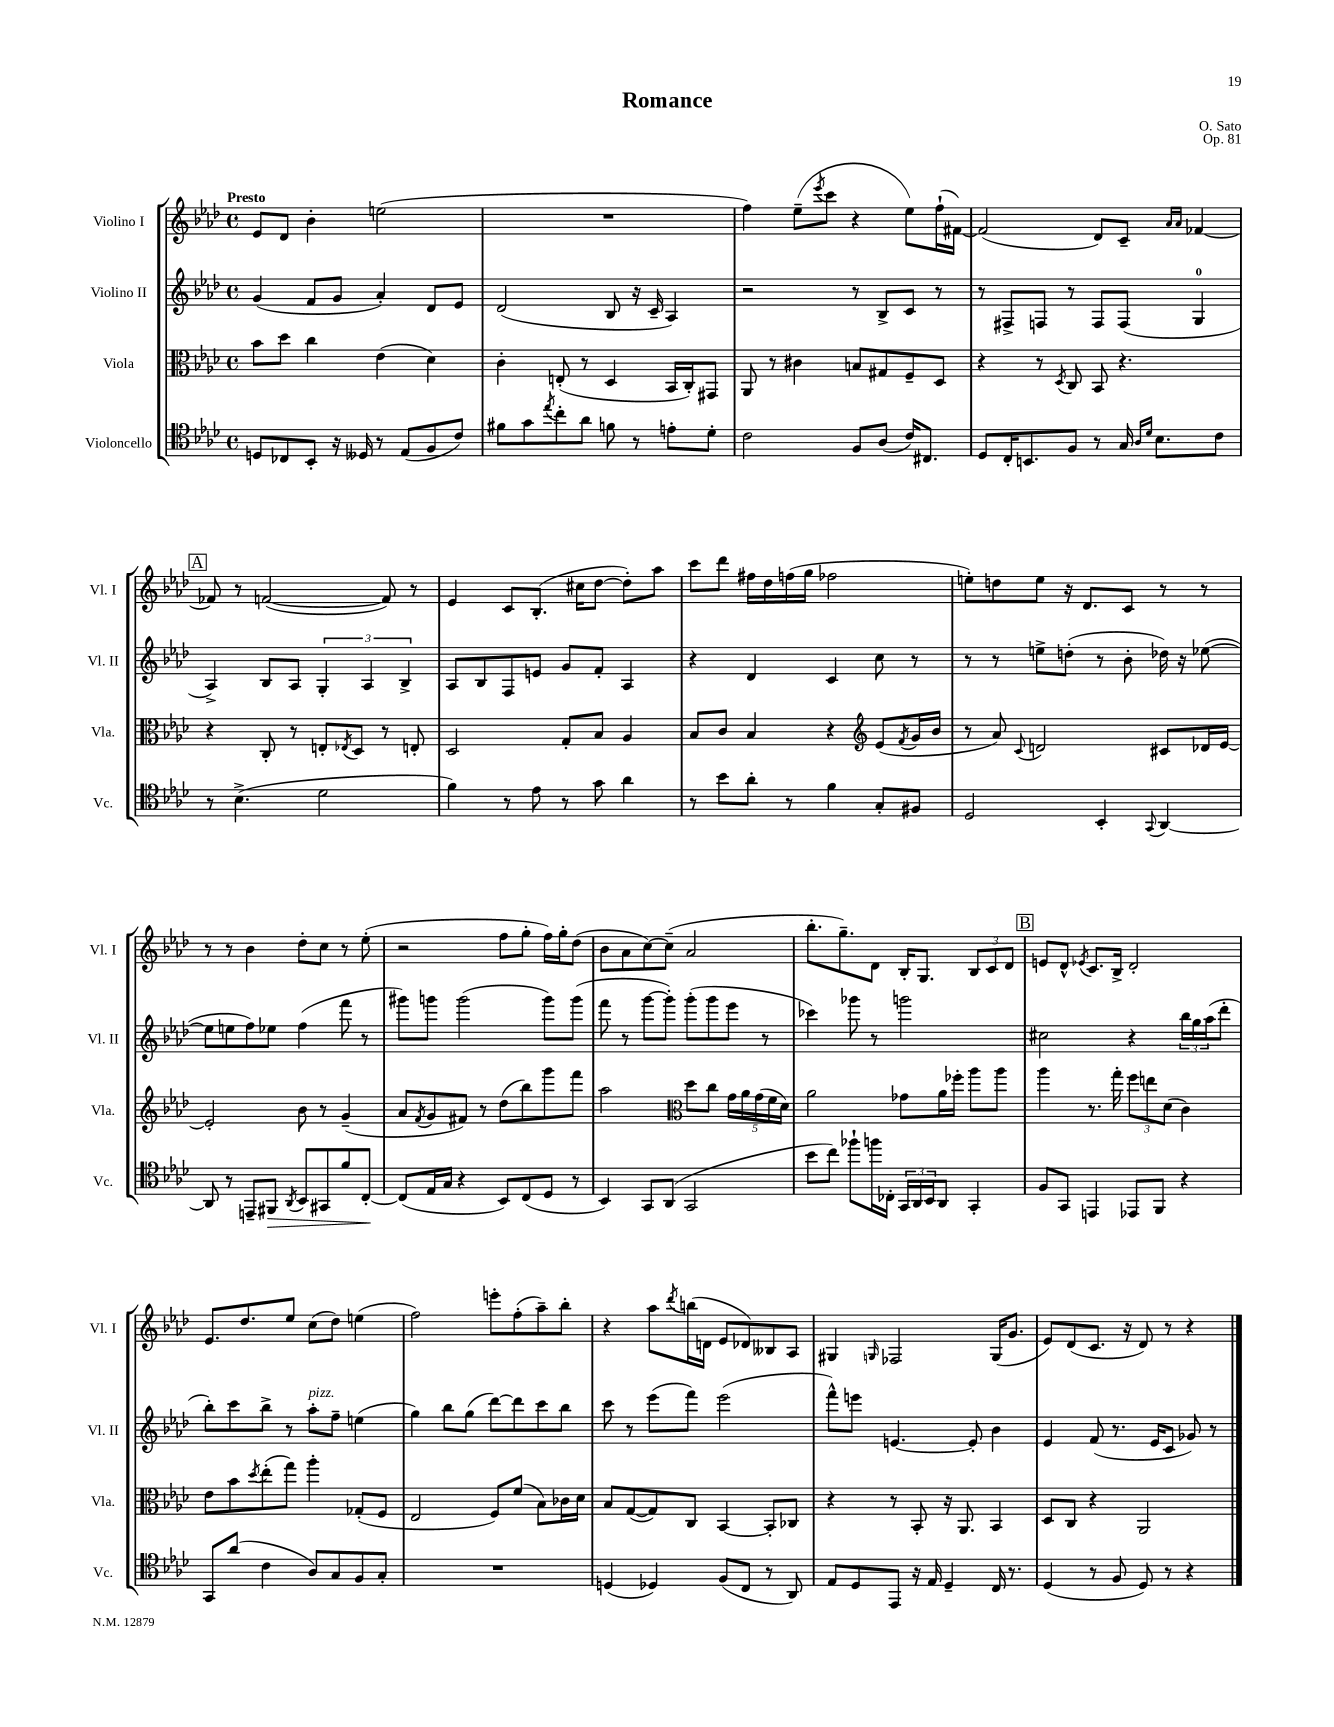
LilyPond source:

\header { title = "Romance" composer = "O. Sato" opus = "Op. 81" }
<<
\new StaffGroup <<
\new Staff = "s0" \with { instrumentName = "Violino I" shortInstrumentName = "Vl. I" } {
    \clef treble \key aes \major \defaultTimeSignature \time 4/4 \tempo "Presto"
    ees'8 des'8 bes'4-. e''2( |
    R1 |
    f''4) ees''8--( \acciaccatura { ees'''8 } c'''8 r4 ees''8) f''16-!( fis'16~) |
    fis'2( des'8) c'8-- \grace { aes'16 aes'16 } fes'4~ |
    \mark \markup { \box "A" } fes'8 r8 f'2~( f'8) r8 |
    ees'4 c'8 bes8.-.( cis''16 des''8~ des''8-.) aes''8 |
    c'''8 des'''8 fis''16 des''16 f''16( g''16 fes''2 |
    e''8-.) d''8 e''8 r16 des'8. c'8 r8 r8 |
    r8 r8 bes'4 des''8-. c''8 r8 ees''8-.( |
    r2 f''8 g''8-. f''16) g''16-. des''8( |
    bes'8 aes'8 c''8~) c''8--( aes'2 |
    bes''8.-. g''8.--) des'8 bes16-. g8. \tuplet 3/2 { bes8 c'8 des'8 } |
    \mark \markup { \box "B" } e'8 des'8-^ \acciaccatura { ees'8 } c'8. bes16-> des'2-. |
    ees'8. des''8. ees''8 c''8( des''8) e''4( |
    f''2) e'''8-. f''8-.( aes''8--) bes''8-. |
    r4 aes''8 \acciaccatura { des'''8 } b''16( d'16 ees'8 des'8) beses8 aes8 |
    gis4 \grace { g16 } fes2 g16( g'8. |
    ees'8) des'8( c'8. r16 des'8) r8 r4 \bar "|." |
}
\new Staff = "s1" \with { instrumentName = "Violino II" shortInstrumentName = "Vl. II" } {
    \clef treble \key aes \major \defaultTimeSignature \time 4/4
    g'4( f'8 g'8 aes'4-.) des'8 ees'8 |
    des'2( bes8 r16 c'16-- aes4) |
    r2 r8 bes8-> c'8 r8 |
    r8 fis8-> f8 r8 f8 f8( g4-0 |
    \mark \markup { \box "A" } aes4->) bes8 aes8 \tuplet 3/2 { g4-. aes4 bes4-> } |
    aes8 bes8 f8 e'8 g'8 f'8-. aes4 |
    r4 des'4 c'4 c''8 r8 |
    r8 r8 e''8-> d''8-.( r8 bes'8-. des''16) r16 ees''8~( |
    ees''8 e''8 f''8) ees''8 f''4( f'''8 r8 |
    gis'''8) g'''8 g'''2( g'''8) g'''8( |
    f'''8 r8 g'''8~ g'''8-.) g'''8-.( g'''8 ees'''8 r8 |
    ces'''4) ges'''8 r8 g'''2 |
    \mark \markup { \box "B" } cis''2 r4 \tuplet 3/2 { bes''16 g''16 aes''16( } des'''8-. |
    bes''8-.) c'''8 bes''8-> r8 aes''8-.^\markup { \italic "pizz." } f''8-- e''4( |
    g''4) bes''8 g''8( des'''8~) des'''8 c'''8 bes''8 |
    c'''8 r8 ees'''8( f'''8) ees'''2( |
    f'''8-^) e'''8 e'4.~ e'8-. bes'4 |
    ees'4 f'8( r8. ees'16 c'8 ges'8) r8 \bar "|." |
}
\new Staff = "s2" \with { instrumentName = "Viola" shortInstrumentName = "Vla." } {
    \clef alto \key aes \major \defaultTimeSignature \time 4/4
    bes'8 des''8 c''4 ees'4( des'4) |
    c'4-. e8-.( r8 des4 bes,16 c16-.) gis,8 |
    aes,8 r8 cis'4 b8 gis8 f8-- des8 |
    r4 r8 \acciaccatura { des8 } c8 bes,8 r4. |
    \mark \markup { \box "A" } r4 c8-. r8 e8-. \acciaccatura { ees8 } des8 r8 e8-. |
    des2 g8-. bes8 aes4 |
    bes8 c'8 bes4 r4 \clef treble ees'8( \acciaccatura { f'8 } g'16 bes'16 |
    r8 aes'8) \appoggiatura { c'8 } d'2 cis'8 des'16 ees'16~ |
    ees'2-. bes'8 r8 g'4--( |
    aes'8 \acciaccatura { f'8 } g'8 fis'8) r8 des''8( bes''8) g'''8 f'''8 |
    aes''2 \clef alto des''8 c''8 \tuplet 5/4 { g'16 aes'16 g'16( f'16 des'16) } |
    aes'2 ges'8 aes'16 fes''16-. aes''8 aes''8 |
    \mark \markup { \box "B" } aes''4 r8. g''16-. \tuplet 3/2 { f''8 e''8 des'8( } c'4) |
    ees'8 bes'8 \acciaccatura { des''8 } ees''8-.( g''8) aes''4-. ges8-.( f8 |
    ees2 f8) f'8( bes8) ces'16 des'16 |
    bes8 g8~( g8) c8 bes,4~ bes,8-. ces8 |
    r4 r8 bes,8-. r16 aes,8. bes,4 |
    des8 c8 r4 aes,2 \bar "|." |
}
\new Staff = "s3" \with { instrumentName = "Violoncello" shortInstrumentName = "Vc." } {
    \clef tenor \key aes \major \defaultTimeSignature \time 4/4
    d8 ces8 bes,8-. r16 deses16 r8 ees8( f8 c'8) |
    fis'8 g'8 \acciaccatura { ees''8 } c''8-. aes'8 f'8 r8 e'8-. des'8-. |
    c'2 f8 aes8( c'16) cis8. |
    des8 c16-. b,8. f8 r8 g16 \grace { aes16 des'16 } bes8. c'8 |
    \mark \markup { \box "A" } r8 bes4.->( des'2 |
    f'4) r8 ees'8 r8 g'8 aes'4 |
    r8 bes'8 aes'8-. r8 f'4 g8-. fis8 |
    des2 bes,4-. \appoggiatura { g,8 } aes,4~ |
    aes,8 r8 e,8-- fis,8\> \acciaccatura { aes,8 } bes,8 gis,8 f'8 c8~-.\! |
    c8( ees16 g16 r4 bes,8) c8( des8 r8 |
    bes,4) g,8 aes,8( g,2 |
    bes'8 c''8) fes''8-! f''16 ces16-. \tuplet 3/2 { g,16 aes,16 bes,16 } aes,8 g,4-. |
    \mark \markup { \box "B" } f8 g,8 e,4 ees,8 f,8 r4 |
    g,8 aes'8( c'4 aes8) g8 f8 g8-. |
    R1 |
    d4( des4) f8( c8 r8 aes,8) |
    ees8 des8 ees,8 r16 ees16 des4-- c16 r8. |
    des4( r8 f8 des8) r8 r4 \bar "|." |
}
>>
>>
\layout { \context { \Score \remove "Bar_number_engraver" } }
